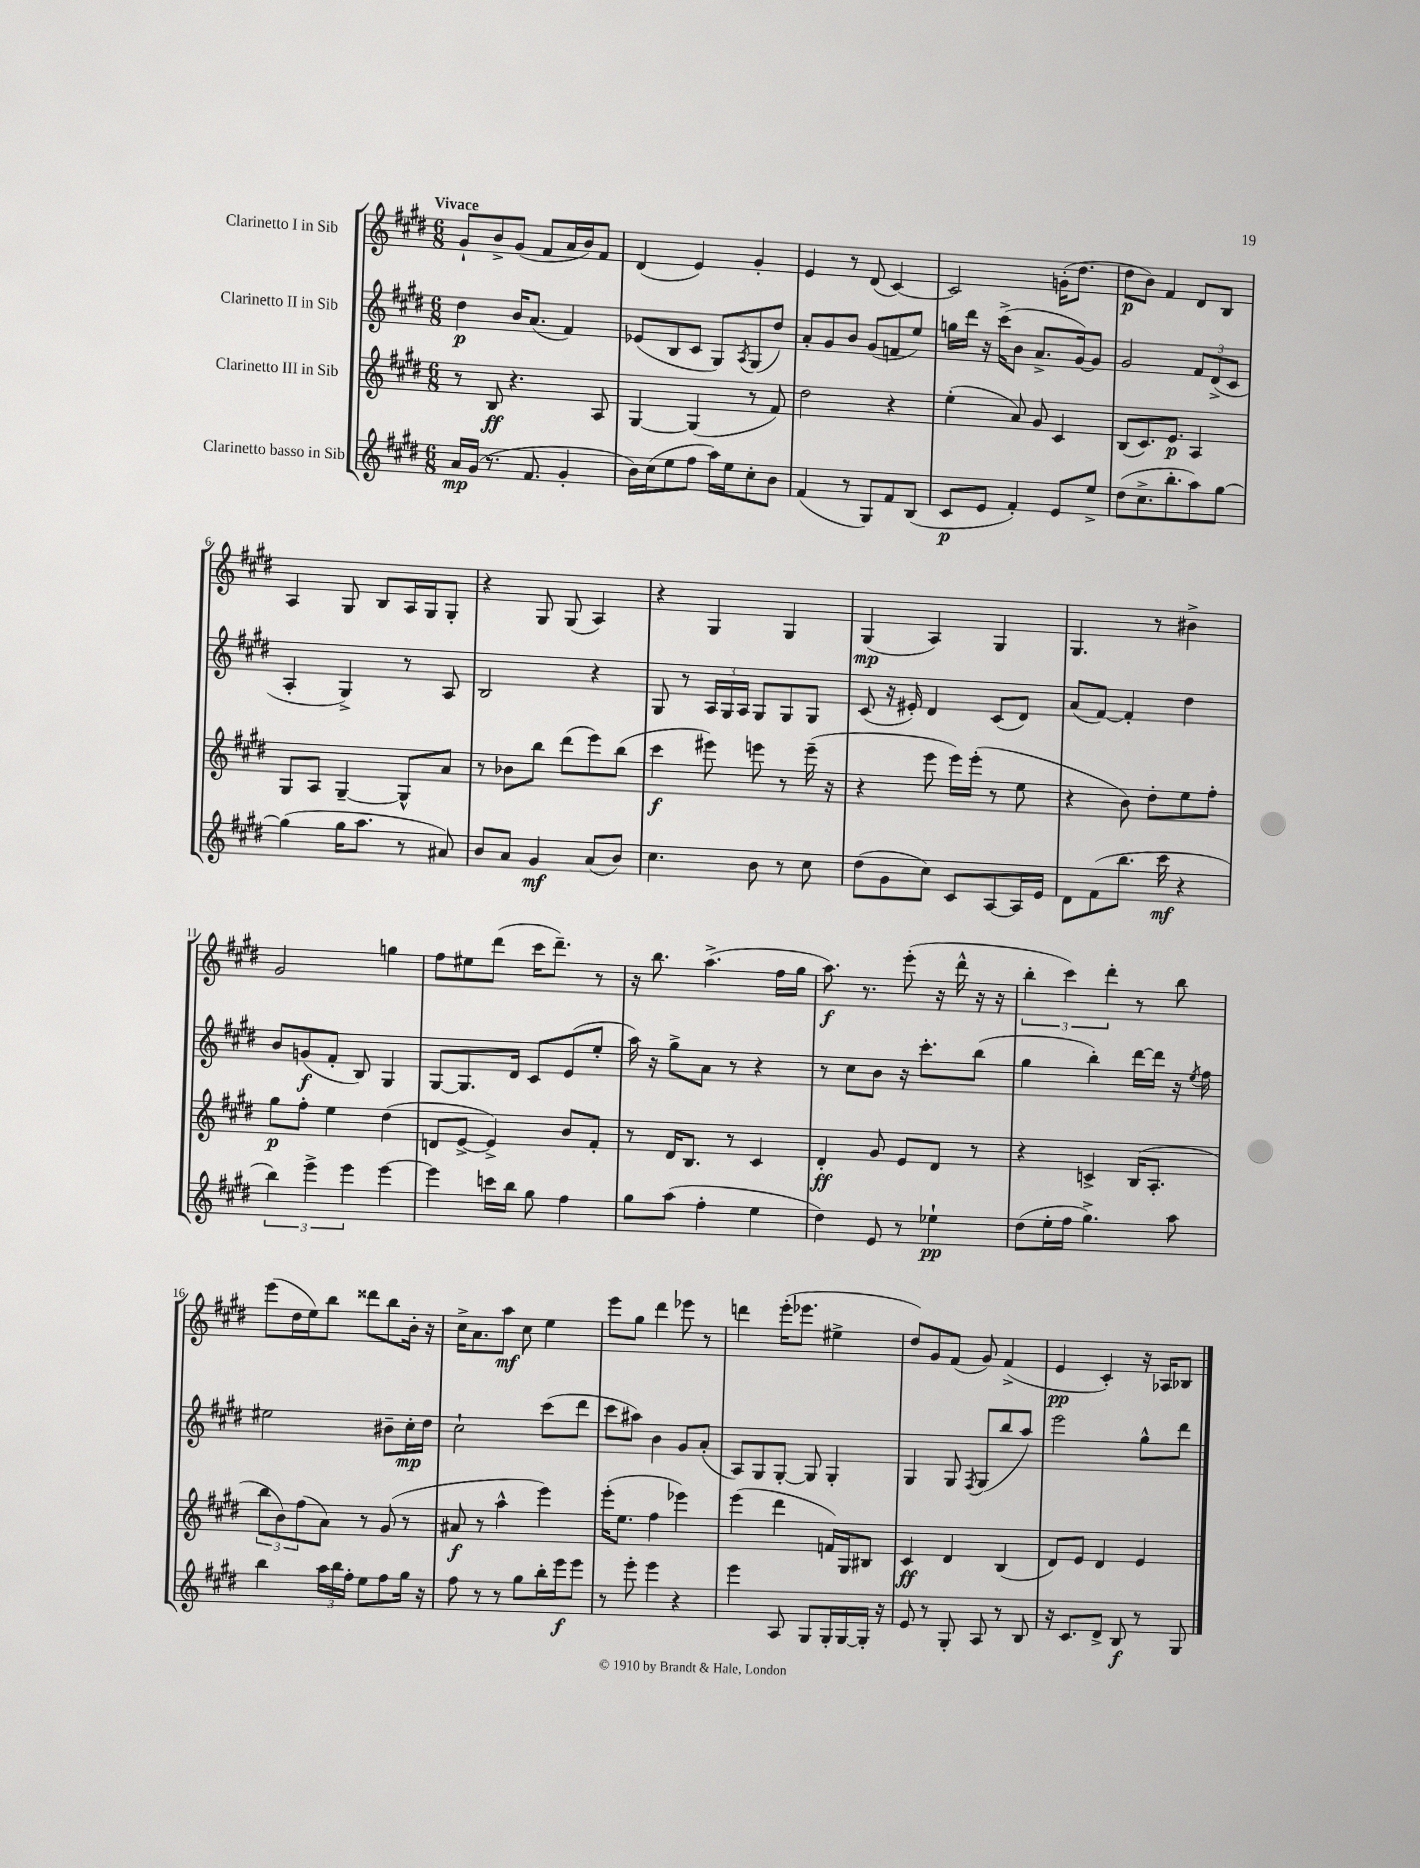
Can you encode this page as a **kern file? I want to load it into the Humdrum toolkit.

**kern	**kern	**kern	**kern
*staff4	*staff3	*staff2	*staff1
*clefG2	*clefG2	*clefG2	*clefG2
*k[f#c#g#d#]	*k[f#c#g#d#]	*k[f#c#g#d#]	*k[f#c#g#d#]
*M6/8	*M6/8	*M6/8	*M6/8
16a/LL	8r	4dd#\	8g#`/L
(16g#/JJ	.	.	.
8.r	8B/	.	8b^/
.	4.r	16b/LK	(8g#/J
8.f#/	.	(8.a/J	.
.	.	.	8f#/L
4g#'/	.	4f#/)	16a/L
.	.	.	16b/J)
.	8A/	.	8f#/J
=	=	=	=
16b\LL)	[4G#/	(8e-/L	(4d#/
(16cc#\J	.	.	.
8ee\	.	8B/	.
8ff#\J	(4G#/]	8c#/J	4e/)
16aa\LL)	.	8G#/L)	.
16ee\J	.	.	.
.	.	8qA/	.
8cc#'\	8r	(8G#/	4g#'/
8b\J	8f#/)	8dd#/J)	.
=	=	=	=
(4f#/	2dd#\	8a'/L	4e/
.	.	8g#/	.
8r	.	8b/J	8r
8G#/L)	.	(8g#/L	(8d#/
8f#/	4r	8f/	[4c#/)
(8B/J	.	8ee/J)	.
=	=	=	=
8c#/L	(4ee'\	16gg\LL	2c#/]
.	.	16ddd#\JJ	.
8e/J	.	16r	.
.	.	(16ccc#^\LK	.
4f#'/)	8a/)	8b\J	.
.	8g#/	8.a^/L	.
8e/L	4c#/	.	(16g'\LK
.	.	[16g#/k)	8.dd#\J
8ee^/J	.	8g#/]J	.
=	=	=	=
(8dd#\L	(8B/L	2g#/	8dd#\L
8.cc#^\	8.c#/)	.	8b\J)
.	.	.	4f#/
8.bb'\	8.e/J	.	.
8aa\)	4A/	12f#/L	8d#/L
.	.	(12d#^/	.
[8gg#\J	.	.	8B/J
.	.	12c#/J	.
=	=	=	=
(4gg#\]	8G#/L	4A'/	4A/
.	8A/J	.	.
16gg#\LK	[4G#~/	4G#^/)	8G#/
8.aa\J	.	.	.
.	.	.	8B/L
8r	8G#^^/]L	8r	16A/L
.	.	.	16G#/J
8a#/)	8a/J	8A/	8G#'/J
=	=	=	=
8b/L	8r	2B/	4r
8a/J	8b-\L	.	.
4g#/	8bb\J	.	8G#/
.	(8ddd#\L	.	(8G#/
(8a/L	8eee\)	4r	4A/)
8b/J)	(8bb\J	.	.
=	=	=	=
4.cc#\	4ccc#\	8G#/	4r
.	.	8r	.
.	8eee#\)	24A/LL	4G#/
.	.	24G#/	.
.	.	24A/JJ	.
8b\	8eee\	8G#/L	.
8r	8r	8G#/	4G#/
8cc#\	(16eee~\	8G#/J	.
.	16r	.	.
=	=	=	=
(8dd#\L	4r	(8c#/	(4G#/
8g#\	.	16r	.
.	.	16e#'/)	.
8cc#\J)	8eee\	4d#/	4A/)
8c#/L	16eee\LL)	.	.
.	(16eee'\JJ	.	.
[8A/	8r	(8c#/L	4G#/
16A/]L	8ee\	8d#/J)	.
16e/JJ	.	.	.
=	=	=	=
8d#\L	4r	(8a/L	4.G#/
(8f#\	.	[8f#/J)	.
8.bb\J	8b\)	4f#'/]	.
.	8dd#'\L	.	8r
16ccc#\	.	.	.
4r	8ee\	4dd#\	4b#^\
.	8ff#'\J	.	.
=	=	=	=
6bb\)	8gg#\L	8b/L	2g#/
.	8ff#'\J	(8g/	.
6eee^\	.	.	.
.	4ee\	8f#'/J	.
6eee\	.	.	.
.	.	8B/)	.
[4eee\	(4dd#\	4G#/	4gg\
=	=	=	=
4eee\]	8d/L	[8G#/L	8ff#\L
.	[8e^/J	8.G#/]	8ee#\
16ccc\LL	4e^/])	.	(8ddd#\J
16bb\JJ	.	16d#/Jk	.
8gg#\	.	8c#/L	16ccc#\LK
.	.	.	8.ddd#~\J)
4ff#\	8b/L	(8e/	.
.	8f#'/J	8ee'/J	8r
=	=	=	=
8gg#\L	8r	16aa\)	16r
.	.	16r	8.bb\
(8aa\J	16d#/LK	8gg#^\L	.
.	8.B/J	.	.
4ff#'\	.	8a\J	(4.aa^\
.	8r	8r	.
4ee\	4c#/	4r	.
.	.	.	16ff#\LL
.	.	.	16gg#\JJ
=	=	=	=
4dd#\)	4d#'/	8r	8.aa\)
.	.	8cc#\L	.
.	.	.	8.r
8e/	8g#/	8b\J	.
8r	8e/L	16r	(8eee'\
.	.	8.ccc#'\L	.
4ee-`\	8d#/J	.	16r
.	.	.	16ddd#^^\
.	8r	(8bb\J	16r
.	.	.	16r
=	=	=	=
(8dd#\L	4r	4gg#\	6bb'\
16ee'\L	.	.	.
.	.	.	6ccc#\)
16ff#\JJ	.	.	.
4.gg#^\)	4c^/	4bb'\)	.
.	.	.	6ddd#'\
.	(16B/LK	[16ddd#\LL	8r
.	8.A'/J	16ddd#\]JJ	.
8aa\	.	16r	8bb\
.	.	8qee/	.
.	.	16ff#\	.
=	=	=	=
4bb\	12bb\L	2ee#\	(8eee\L
.	12b\)	.	.
.	.	.	16dd#\L
.	(12ff#\	.	.
.	.	.	16ee\J)
24aa\LL	8a\J)	.	8bb\J
24bb\	.	.	.
24ff#'\JJ	.	.	.
8ee\L	8r	.	8ddd##\L
8ff#\	(8g#/	8b#~\L	8bb\
16gg#\Jk	8r	16cc#'\L	16b'\Jk
16r	.	16dd#\JJ	16r
=	=	=	=
8ff#\	8a#/	2cc#`\	16cc#^\LK
.	.	.	8.a\
8r	8r	.	.
8r	4aa^^\	.	8aa\J
8gg#\L	.	.	8cc#\
16bb'\L	4eee\)	(8ccc#\L	4ee\
16eee\J	.	.	.
8eee\J	.	8ddd#\J	.
=	=	=	=
8r	(16eee'\LK	8ccc#\L	8eee\L
.	8.ee\J	.	.
8eee'\	.	8aa#\J)	8gg#\J
4eee\	4ff#\	4b\	4ddd#\
4r	4eee-\)	8g#/L	8eee-\
.	.	(8a'/J	8r
=	=	=	=
4eee\	(4eee\	8A/L)	4ddd\
.	.	8G#/	.
8A/	4ddd#\	[8G#'/J	(16eee'\LK
.	.	.	8.eee-\J
8G#/L	.	8G#/]	.
16G#'/L	16f/LL)	4G#'/	4ee#^\
[16G#/	16G#/J	.	.
16G#'/]JJ	8B#/J	.	.
16r	.	.	.
=	=	=	=
8e/	4c#/	4G#/	8dd#/L)
8r	.	.	8g#/
8G#'/	4d#/	8G#/	(8f#/J
.	.	8qF#/	.
8A/	.	(8G#/L	8g#/)
8r	(4B/	8bb/	(4f#^/
8B/	.	8aa/J)	.
=	=	=	=
16r	8d#/L)	2eee\	4e/
8.c#/L	.	.	.
.	8e/J	.	.
8d#^/J	4d#/	.	4c#'/)
8B/	.	.	.
8r	4e/	8gg#^^\L	16r
.	.	.	16A-/LK
8G#/	.	8ddd#\J	8B-/J
==	==	==	==
*-	*-	*-	*-
